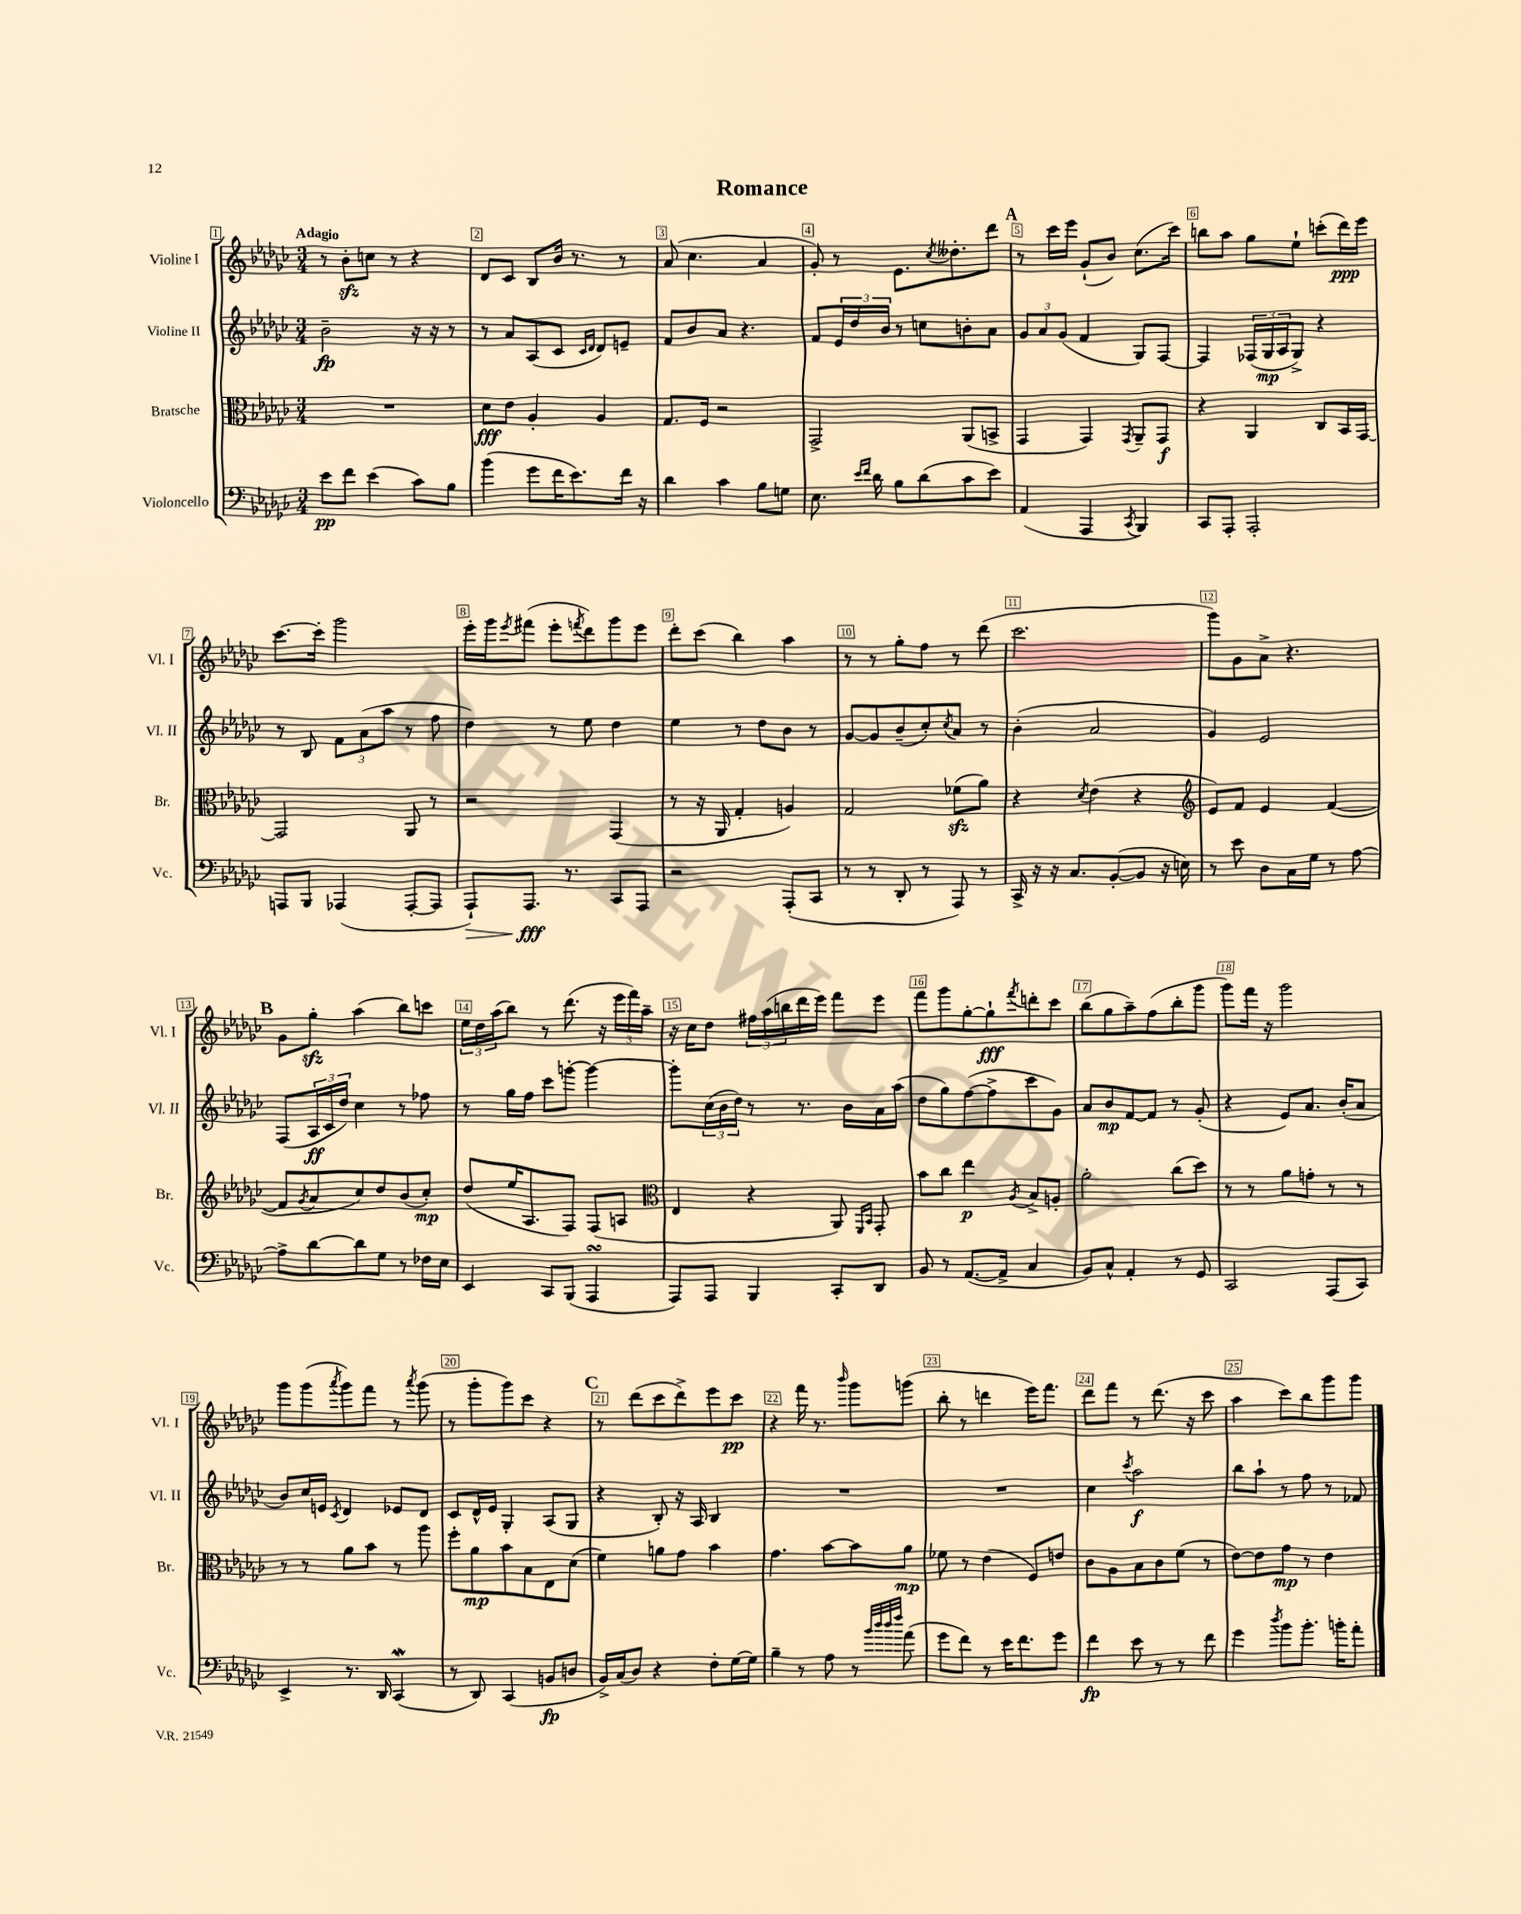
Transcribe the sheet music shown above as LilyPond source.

\header { title = "Romance" }
<<
\new StaffGroup <<
\new Staff = "s0" \with { instrumentName = "Violine I" shortInstrumentName = "Vl. I" } {
    \clef treble \key ges \major \numericTimeSignature \time 3/4 \tempo "Adagio"
    r8 bes'8-.\sfz c''8 r8 r4 |
    des'8 ces'8 bes8 bes'16 r8. r8 |
    aes'8( ces''4. aes'4 |
    ges'8-.) r8 ees'8. \acciaccatura { ces''8 } deses''8.-. des'''8 |
    \mark \markup { \bold "A" } r8 ces'''16 ees'''16 ges'8-!( bes'8) ces''8.( ces'''16) |
    b''8 aes''8 ges''8 ees''8-! c'''8-.( des'''16\ppp) ees'''16 |
    ces'''8.~ ces'''16-. ges'''2 |
    ees'''16-. ges'''16 \acciaccatura { ees'''8 } fis'''8( ees'''8-. \acciaccatura { f'''8 } des'''8) ges'''8 ees'''8 |
    des'''8-. ces'''8( bes''4) aes''4 |
    r8 r8 ges''8-. f''8 r8 des'''8( |
    ces'''2. |
    ges'''8) ges'8 aes'8-> r4. |
    \mark \markup { \bold "B" } ges'8 ges''8-.\sfz aes''4( bes''8) c'''8 |
    \tuplet 3/2 { ees''16 des''16 aes''16( } bes''8) r8 des'''8.( r16 \tuplet 3/2 { ees'''16 f'''16) aes''16-- } |
    r16 ces''16 des''8 \tuplet 3/2 { fis''16 aes''16( b''16 } des'''16 ees'''16) f'''8 ees'''8 |
    f'''8 ges'''8 ges''8~-. ges''8-!\fff \acciaccatura { f'''8 } d'''8-. ces'''8 |
    bes''8( ges''8 aes''8--) f''8( bes''8-. ges'''8 |
    ges'''8) f'''16 r16 ges'''2 |
    ges'''8 ges'''8( \acciaccatura { aes'''8 } ges'''8) f'''8 r8 \acciaccatura { aes'''8 } ges'''8( |
    r8 ges'''8-. ges'''8) ces'''8 r4 |
    \mark \markup { \bold "C" } r8 des'''8( ces'''8 des'''8->) ees'''8 ces'''8\pp |
    r4 f'''16 r8. \grace { bes'''16 } ges'''8 g'''8( |
    bes''8-. r8 d'''4 ees'''16) f'''8. |
    des'''8 f'''8 r8 des'''8.( r16 ces'''8 |
    aes''4 ces'''8) bes''8 ges'''8 ges'''8 \bar "|." |
}
\new Staff = "s1" \with { instrumentName = "Violine II" shortInstrumentName = "Vl. II" } {
    \clef treble \key ges \major \numericTimeSignature \time 3/4
    bes'2--\fp r16 r16 r8 |
    r8 aes'8 aes8( ces'8 \grace { ces'16 des'16 } des'8) e'8-- |
    f'8 bes'8 aes'8 r4. |
    f'8 \tuplet 3/2 { ees'16 des''16 bes'16 } r8 c''8 b'8-. aes'8 |
    \mark \markup { \bold "A" } \tuplet 3/2 { ges'8 aes'8 ges'8( } f'4 ges8) f8~ |
    f4 \tuplet 3/2 { fes16( ges16\mp aes16 } ges8->) r4 |
    r8 bes8 \tuplet 3/2 { f'8 aes'8( aes''8 } r8 f''8 |
    des''4) r8 ees''8 des''4 |
    ees''4 r8 des''8 bes'8 r8 |
    ges'8~ ges'8 bes'8--( ces''8-.) \acciaccatura { ces''8 } aes'8 r8 |
    bes'4-.( aes'2 |
    ges'4) ees'2 |
    \mark \markup { \bold "B" } f8( \tuplet 3/2 { aes16\ff ces'16 des''16) } ces''4 r8 fes''8 |
    r8 ges''16 f''16 ces'''8 g'''8~-. g'''4~ |
    g'''8-. \tuplet 3/2 { ces''16( bes'16 des''16) } r8 r8. bes'16 aes'16 aes''16( |
    des''8 ges''8) f''8~( f''8-> ces'''8 ges'8) |
    aes'8 bes'8\mp f'8~ f'8 r8 ges'8-.( |
    r4 ees'8) aes'8. bes'16-.( aes'8 |
    bes'8) ces''16 e'16 \acciaccatura { ces'8 } des'4 ees'8 des'8 |
    ces'8 des'16-^ ees'16 ges4-. aes8( ges8 |
    \mark \markup { \bold "C" } r4 bes8-.) r16 aes16 bes4 |
    R2. |
    R2. |
    ces''4 \acciaccatura { ces'''8 } aes''2\f |
    bes''8 aes''8-! r8 f''8 r8 fes'8 \bar "|." |
}
\new Staff = "s2" \with { instrumentName = "Bratsche" shortInstrumentName = "Br." } {
    \clef alto \key ges \major \numericTimeSignature \time 3/4
    R2. |
    des'8\fff ees'8 aes4-. aes4 |
    ges8. f16 r2 |
    ges,2-> aes,8( b,8-> |
    \mark \markup { \bold "A" } ges,4 ges,4) \acciaccatura { ges,8 } aes,8-- ges,8\f |
    r4 aes,4 ces8 bes,16 ges,16~ |
    ges,2 aes,8 r8 |
    r2 ges,4( |
    r8 r16 aes,16 ges4-. a4) |
    ges2 fes'8\sfz( aes'8) |
    r4 \acciaccatura { des'8 } ees'4( r4 |
    \clef treble ees'8) f'8 ees'4 f'4~( |
    \mark \markup { \bold "B" } f'8 \acciaccatura { ges'8 } aes'8 ces''8) des''8 bes'8( ces''8-.\mp) |
    des''8( ees''16 aes8. f8) f8( a8 |
    \clef alto ees4 r4 aes,8) \grace { f,16 bes,16 } ges,8-. |
    bes'8 ces''8 ees''4\p \acciaccatura { aes8 } bes8-> a8-. |
    aes'2-. ces''8( des''8) |
    r8 r8 aes'8 g'8-. r8 r8 |
    r8 r8 aes'8 bes'8 r8 aes''8 |
    f''8-. aes'8\mp bes'8 bes8 ees8 des'8( |
    \mark \markup { \bold "C" } f'4) a'8 ges'8 bes'4 |
    ges'4. bes'8~ bes'8 aes'8\mp |
    fes'8 r8 ees'4( f8) e'8 |
    ces'8 aes8 bes8 ces'8 f'8( r8 |
    ees'8~) ees'8 ges'8\mp r8 ees'4 \bar "|." |
}
\new Staff = "s3" \with { instrumentName = "Violoncello" shortInstrumentName = "Vc." } {
    \clef bass \key ges \major \numericTimeSignature \time 3/4
    ees'8\pp f'8 ees'4( ces'8) bes8 |
    bes'4( ges'8 f'16 ees'8.) f'16 r16 |
    des'4 ces'4 bes8 g8 |
    ees8. \grace { ees'16 f'16 } des'16 bes8 des'8( ces'8 ees'8) |
    \mark \markup { \bold "A" } aes,4( aes,,4 \acciaccatura { ces,8 } bes,,4) |
    ces,8 aes,,8-. aes,,2-. |
    a,,8 bes,,8 aes,,4( aes,,8~-. aes,,8 |
    aes,,8-!\>) aes,,8.\fff\! r8. ces,8 aes,,8 |
    r2 aes,,8-.( ces,8 |
    r8 r8 des,8-. r8 aes,,8) r8 |
    ces,16-> r16 r16 ces8. bes,8~-.( bes,8 r16 e16) |
    r8 ees'8 des8 ces16 ges16 r8 aes8~ |
    \mark \markup { \bold "B" } aes8-> des'8~ des'8 ges8 r8 fes16 ees16 |
    ees,4 ces,8 bes,,8( aes,,4\turn |
    aes,,8) aes,,8 bes,,4 ces,8-. des,8 |
    bes,8 r8 aes,8.~( aes,16-> ces4 |
    bes,8) ces8-^ aes,4-. r8 ges,8 |
    ces,2 aes,,8( ces,8) |
    ees,4-> r8. des,16 ces,4\mordent( |
    r8 des,8) ces,4( b,8\fp d8 |
    \mark \markup { \bold "C" } bes,16->) ces16( des8) r4 f8-. ges16~ ges16 |
    bes4-- r8 aes8 r8 \grace { bes'32 des''32 des''32 f''32 } aes'8( |
    ges'8 f'8) r8 ees'16 f'8. ges'8 |
    f'4\fp ees'8 r8 r8 f'8 |
    ges'4 \acciaccatura { des''8 } bes'8 bes'8.-. b'16-. aes'8-. \bar "|." |
}
>>
>>
\layout { \context { \Score \override BarNumber.break-visibility = ##(#f #t #t) barNumberVisibility = #all-bar-numbers-visible \override BarNumber.stencil = #(make-stencil-boxer 0.1 0.3 ly:text-interface::print) } }
